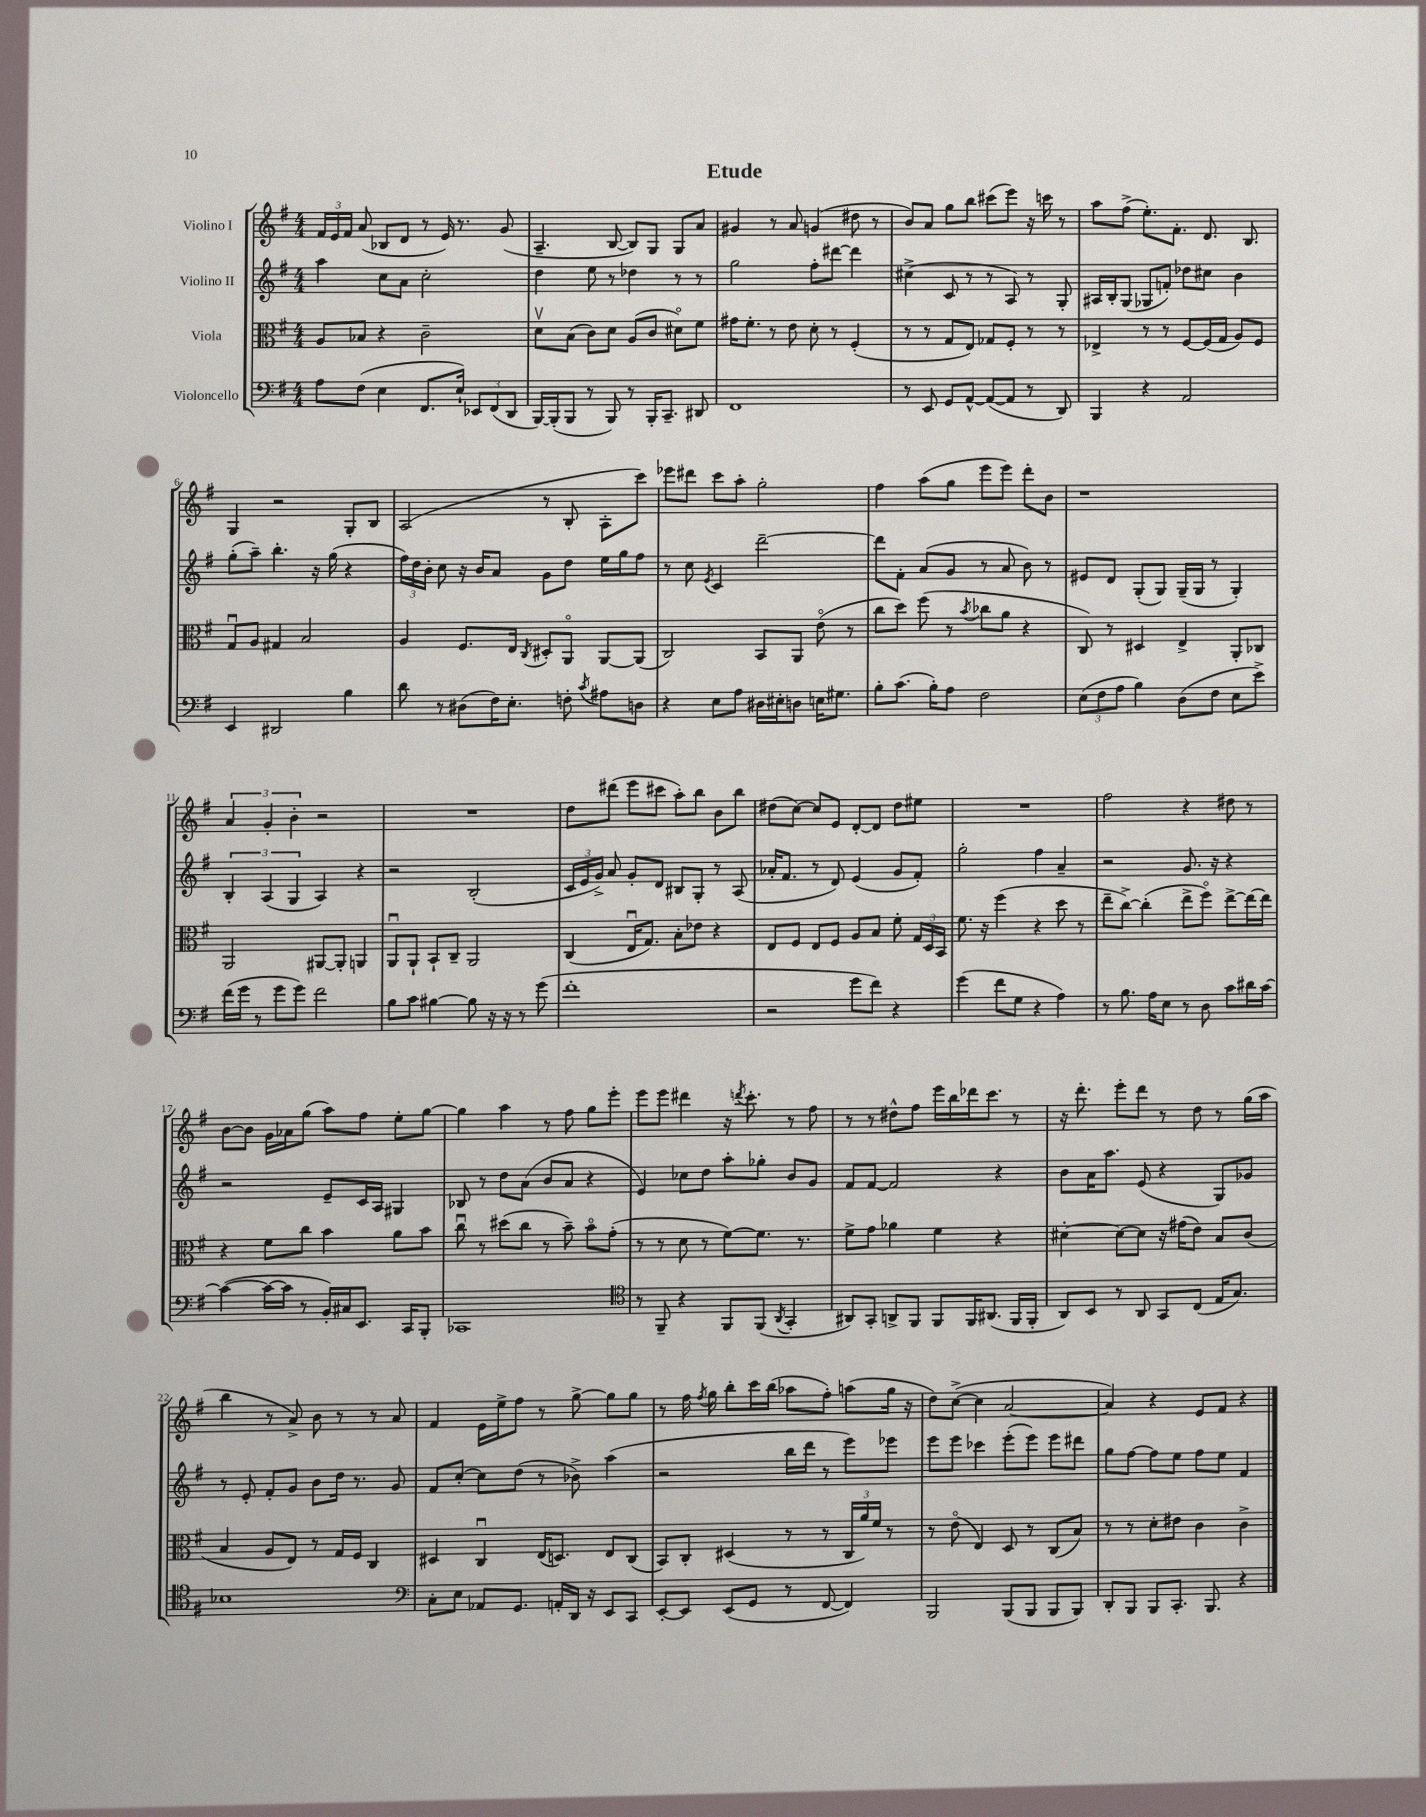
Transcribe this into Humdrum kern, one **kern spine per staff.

**kern	**kern	**kern	**kern
*part4	*part3	*part2	*part1
*staff4	*staff3	*staff2	*staff1
*I"Violoncello	*I"Viola	*I"Violino II	*I"Violino I
*clefF4	*clefC3	*clefG2	*clefG2
*k[f#]	*k[f#]	*k[f#]	*k[f#]
*M4/4	*M4/4	*M4/4	*M4/4
=1	=1	=1	=1
8A\L	8A/L	4aa\	24f#/LL
.	.	.	24e/
.	.	.	24f#/JJ
(8F#\J	8B-X/J	.	(8a/
4E\	4r	8cc\L	8B-X/L
.	.	8a\J	8d/J
8.FF#/L	2c~\	2cc'\	8r
.	.	.	16e/)
16E`/Jk)	.	.	8.r
12EE-X/L	.	.	.
(12FF#/	.	.	.
.	.	.	(8g/
12DD/J	.	.	.
=2	=2	=2	=2
[16BBB/LL)	8dv\L	4dd\	4.A~/
(16BBB'/J]	.	.	.
8BBB/J	(8B\J	.	.
8r	8c\L)	8ee\	.
8BBB/)	8d\J	8r	[8B/
8r	(8A/L	4dd-X\	8B/L])
16BBB'/KL	8c/J	.	8G/J
8.CC~/J	.	.	.
.	8d#X\L)	8r	8G/L
8DD#X/	8f#\J	8r	8a/J
=3	=3	=3	=3
1FF#	16g#X\KL	2gg\	4g#X/
.	8.f#'\J	.	.
.	8r	.	8r
.	8e\	.	8a/
.	8d'\	8ff#'\L	(4gn/
.	8r	[8ddd#X\J	.
.	(4F#'/	4ddd#\]	8dd#X\
.	.	.	8r
=4	=4	=4	=4
8r	8r	(4cc#X^\	8b/L)
8EE/	8r	.	8a/J
8GG/L	8G/L	8c/	8gg\L
[8AA^^/J	8E/J)	8r	8bb\J
(8AA/L_	8G-X/L	8r	(8ccc#X\L
8AA/J]	8F#'/J	8A/)	8eee\J)
8r	8r	8r	16r
.	.	.	16cccn\
8DD/)	8r	8G'/	8r
=5	=5	=5	=5
4BBB/	4E-X^/	16A#X/LL	8aa\L
.	.	16B'/J	.
.	.	(8G/J	(8ff#^\J
4r	8r	8G-X/L	8.ee'\L)
.	8r	8fn'/J)	.
.	.	.	8.f#'\J
2AA/	[8F#/L	8dd-X\L	.
.	(16F#/L]	8cc#X\J	8.d/
.	16G/JJ	.	.
.	8A/L)	4b\	.
.	.	.	8.B/
.	8F#/J	.	.
!!LO:LB:g=z
=6	=6	=6	=6
4EE/	8Gu/L	(8gg'\L	4G/
.	8A/J	8aa~\J)	.
2DD#X/	4G#X/	4.bb'\	2r
.	2B/	.	.
.	.	16r	.
.	.	(16gg\	.
4B\	.	4r	8G'/L
.	.	.	8B/J
=7	=7	=7	=7
8d\	4A/	24ff#\LL)	(2A/
.	.	24dd\	.
.	.	24b'\JJ	.
8r	.	8cc\	.
(8D#X\L	8.F#/L	16r	.
.	.	16b/KL	.
16F#\K)	.	8a/J	.
8.E'\J	16E/Jk	.	.
.	8qC/	.	.
.	8D#X'/L	8g\L	8r
8Fn'\	8AA/J	8dd\J	8B'/
8qc/	.	.	.
8A#X\L	[8AA/L	16ee\LL	8A'\L
.	.	16gg\J	.
8Dn\J	(8AA/J]	8ff#\J	8ccc\J)
=8	=8	=8	=8
4r	2C/)	8r	8eee-X\L
.	.	8cc\	8ddd#X\J
.	.	8qe/	.
8E\L	.	4c/	8ccc\L
8A\J	.	.	8aa'\J
16D#X\LL	8BB/L	[2ddd~\	2gg'\
16E#X'\J	.	.	.
8Dn\J	8AA/J	.	.
16En\KL	(8e\	.	.
8.G#X\J	.	.	.
.	8r	.	.
=9	=9	=9	=9
8B'\L	8cc\L	8ddd\L]	4ff#\
(8.c\J	8dd\J)	8f#'\J	.
.	(8ff#\	(8a/L	(8aa\L
16B'\KL)	.	.	.
8A\J	8r	8g/J	8gg\J
.	8qb/	.	.
2F#\	8cc-X\L	8r	8eee\L
.	8a\J	8a/	8eee\J)
.	4r	8b\)	8ddd'\L
.	.	8r	8b\J
=10	=10	=10	=10
(12E\L	8C/)	8e#X/L	1r
12F#\	.	.	.
.	8r	8d/J	.
12A\J	.	.	.
4B\)	4D#X/	(8G'/L	.
.	.	8G/J)	.
(8D\L	4E^/	(16G~/LL	.
.	.	16G/JJ	.
8F#\J	.	8r	.
8E\L	8AA'/L	4G'/)	.
8e^\J)	8C-X/J	.	.
!!LO:LB:g=z
=11	=11	=11	=11
(16f#\LL	2AA/	6B'/	6a/
16g\JJ	.	.	.
8r	.	.	.
.	.	(6A/	6g'/
8g\L	.	.	.
.	.	6G/	6b'\
8g\J)	.	.	.
2f#\	[8AA#X/L	4A/)	2r
.	8AA#'/J]	.	.
.	4AAn/	4r	.
=12	=12	=12	=12
8B\L	8AAu/L	2r	1r
8c\J	8AA`/J	.	.
[4B#X\	8BB`/L	.	.
.	8C~/J	.	.
8B#\]	2AA/	(2B'/	.
16r	.	.	.
16r	.	.	.
8r	.	.	.
(8g\	.	.	.
=13	=13	=13	=13
1f#'	(4C/	24c/LL	8dd\L
.	.	24e/	.
.	.	24g^/JJ)	.
.	.	8a/	(8ddd#X\J
.	16Eu/KL	8g'/L	8eee\L
.	8.G/J)	.	.
.	.	8d/J	8ccc#X\J
.	8B'\L	8B#X/L	8aa'\L)
.	8e-X\J	8G'/J	8bb\J
.	4r	8r	8b\L
.	.	(8A/	8bb\J
=14	=14	=14	=14
2r	8E/L	16a-X'/KL	(8dd#X\L
.	.	8.f#/J	.
.	8F#/J	.	[8cc\J)
.	8E/L	8r	8cc/L]
.	8F#/J	8d/)	8e/J
8g\L	8A/L	(4e/	[8d'/L
8f#\J)	8B/J	.	8d/J]
4r	8f#'\	8g/L	8dd#\L
.	24G/LL	8f#'/J)	8ee#X\J
.	24D/	.	.
.	24BB/JJ	.	.
=15	=15	=15	=15
(4g\	8.f#\	2gg'\	1r
.	16r	.	.
8f#\L	(4ff#\	.	.
8G\J	.	.	.
4r	4r	4ff#\	.
4A\)	8dd\	4a~/	.
.	8r	.	.
=16	=16	=16	=16
8r	8ee~\L	2r	2ff#\
8.B\	[8cc^\J)	.	.
.	(4cc'\]	.	.
16A\KL	.	.	.
8E\J	.	.	.
8r	8ee^\L	8.g/	4r
8D\	8ff#\J)	.	.
.	.	16r	.
8c\L	[8ee^\L	4r	8dd#X\
16d#X\L	16ee\L_	.	8r
[16c\JJ	16ee\JJ]	.	.
!!LO:LB:g=z
=17	=17	=17	=17
(4c\_	4r	2r	[8b\L
.	.	.	8b\J]
16c\LL_	8f#\L	.	16g\LL
16c\JJ]	.	.	16a-X\J
8r	8cc\J	.	(8gg\J
16BB'/LL)	4b\	8e~/L	8aa\L)
16C#X/J	.	.	.
8.EE/J	.	16c/L	8ff#\J
.	.	16A/JJ	.
.	8a\L	4G#X/	8ee'\L
16CC/KL	.	.	.
8BBB'/J	8b\J	.	[8gg\J
=18	=18	=18	=18
1CC-X	8ccu\	8B-X/	4gg\]
.	8r	8r	.
.	(8dd#X\L	8dd\L	4aa\
.	8cc\J	(8a\J	.
.	8r	8b/L	8r
.	8b~\)	8a/J	8ff#\
.	8b\L	4r	8gg\L
.	(8g'\J	.	8eee'\J
=19	=19	=19	=19
*clefC4	*	*	*
8r	8r	4e/)	8eee\L
8FF#~/	8r	.	8eee\J
4r	8d\	8cc-X\L	4ddd#X\
.	8r	8dd\J	.
8FF#/L	[8f#\L)	8aa'\L	16r
.	.	.	8qdddn/
.	.	.	8.ccc'\
(8FF#/J	8.f#\J]	8gg-X'\J	.
8qAA/	.	.	.
4GG'/	.	8b/L	8r
.	8.r	.	.
.	.	8g/J	8ff#\
=20	=20	=20	=20
8AA#X/L)	8f#^\L	8f#/L	8r
8GG'/J	8g\J	[8f#/J	8r
8AAn^/L	4a-X\	2f#/]	8dd#X^^\L
8FF#/J	.	.	8ff#\J
8FF#/L	4f#\	.	16eee\LL
.	.	.	16bb\
16FF#/K	.	.	16ddd-X\J
(8.AA#X/J	.	.	8.ccc\J
.	4r	4r	.
16FF#/LL	.	.	8r
16FF#'/JJ	.	.	.
=21	=21	=21	=21
8AA/L)	[4d#X'\	8b\L	16r
.	.	.	8.ddd'\
8BB/J	.	16a\K	.
.	.	8.aa\J	.
8r	8d#\L_	.	8eee'\L
8AA/	8d#\J]	(8e/	8ddd\J
8GG/L	16r	4r	8r
.	(16g#X\KL	.	.
(8C/J	8e\J)	.	8dd\
16E/KL	8B/L	8G/L)	8r
8.G/J)	.	.	.
.	(8c/J	8g-X/J	(16gg\LL
.	.	.	16aa\JJ
!!LO:LB:g=z
=22	=22	=22	=22
1B-X	4B/	8r	4bb\
.	.	8e'/	.
.	8A/L	8f#'/L	8r
.	8E/J)	8g/J	8a^/)
.	8r	8b\L	8b\
.	16G/LL	16dd\Jk	8r
.	16F#/JJ	8.r	.
.	4C/	.	8r
.	.	8g/	8a/
=23	=23	=23	=23
*clefF4	*	*	*
8C'\L	4D#X/	8f#/L	4f#/
8E\J	.	[8cc'/J	.
8AA-X/L	4Cu/	8cc\L]	16e\LL
.	.	.	16ee^\J
8.GG/J	.	(8dd\J	8ff#\J
.	(16E/KL	8r	8r
16AAn'/LL	8.Dn/J)	.	.
16DD/JJ	.	8b-X^\)	[8gg^\
16r	.	.	.
8EE/L	8E/L	(4aa\	8gg\L]
8CC/J	(8C/J	.	8gg\J
=24	=24	=24	=24
[8EE'/L	8BB/L)	2r	8r
8EE/J]	8C'/J	.	16ff#\
.	.	.	8qff#/
.	.	.	16gg\
(8EE/L	(4D#X/	.	8bb'\L
8GG/J	.	.	16ccc\L
.	.	.	(16bb\JJ
8r	8r	16bb\LL	8aa-X\L
.	.	16ddd\JJ	.
[8FF#/	8r	8r	8ff#'\J)
4FF#/])	24C/LL	8eee\L)	(8aan\L
.	24a/)	.	.
.	24f#/JJ	.	.
.	8r	8eee-X\J	16gg\Jk
.	.	.	16r
=25	=25	=25	=25
2BBB/	8r	8eee\L	8dd\L)
.	(8e\	8eee\J	([8cc^\J
.	4E/)	4ccc-X\	4cc\]
(8BBB/L	8D/	(8eee'\L	[2a/
8BBB/J	8r	8eee\J)	.
8BBB/L	(8C/L	8eee\L	.
8BBB/J)	8B/J)	8ddd#X\J	.
=26	=26	=26	=26
8DD'/L	8r	8gg\L	4a/])
8BBB/J	8r	[8ff#\J	.
8BBB/L	8d'\L	8ff#\L]	4r
8.CC'/J	8e#X\J	8ee\J	.
.	4c\	8ff#\L	8e/L
8.BBB/	.	.	.
.	.	8ee\J	8f#/J
4r	4c^\	4f#/	4r
==	==	==	==
*-	*-	*-	*-
